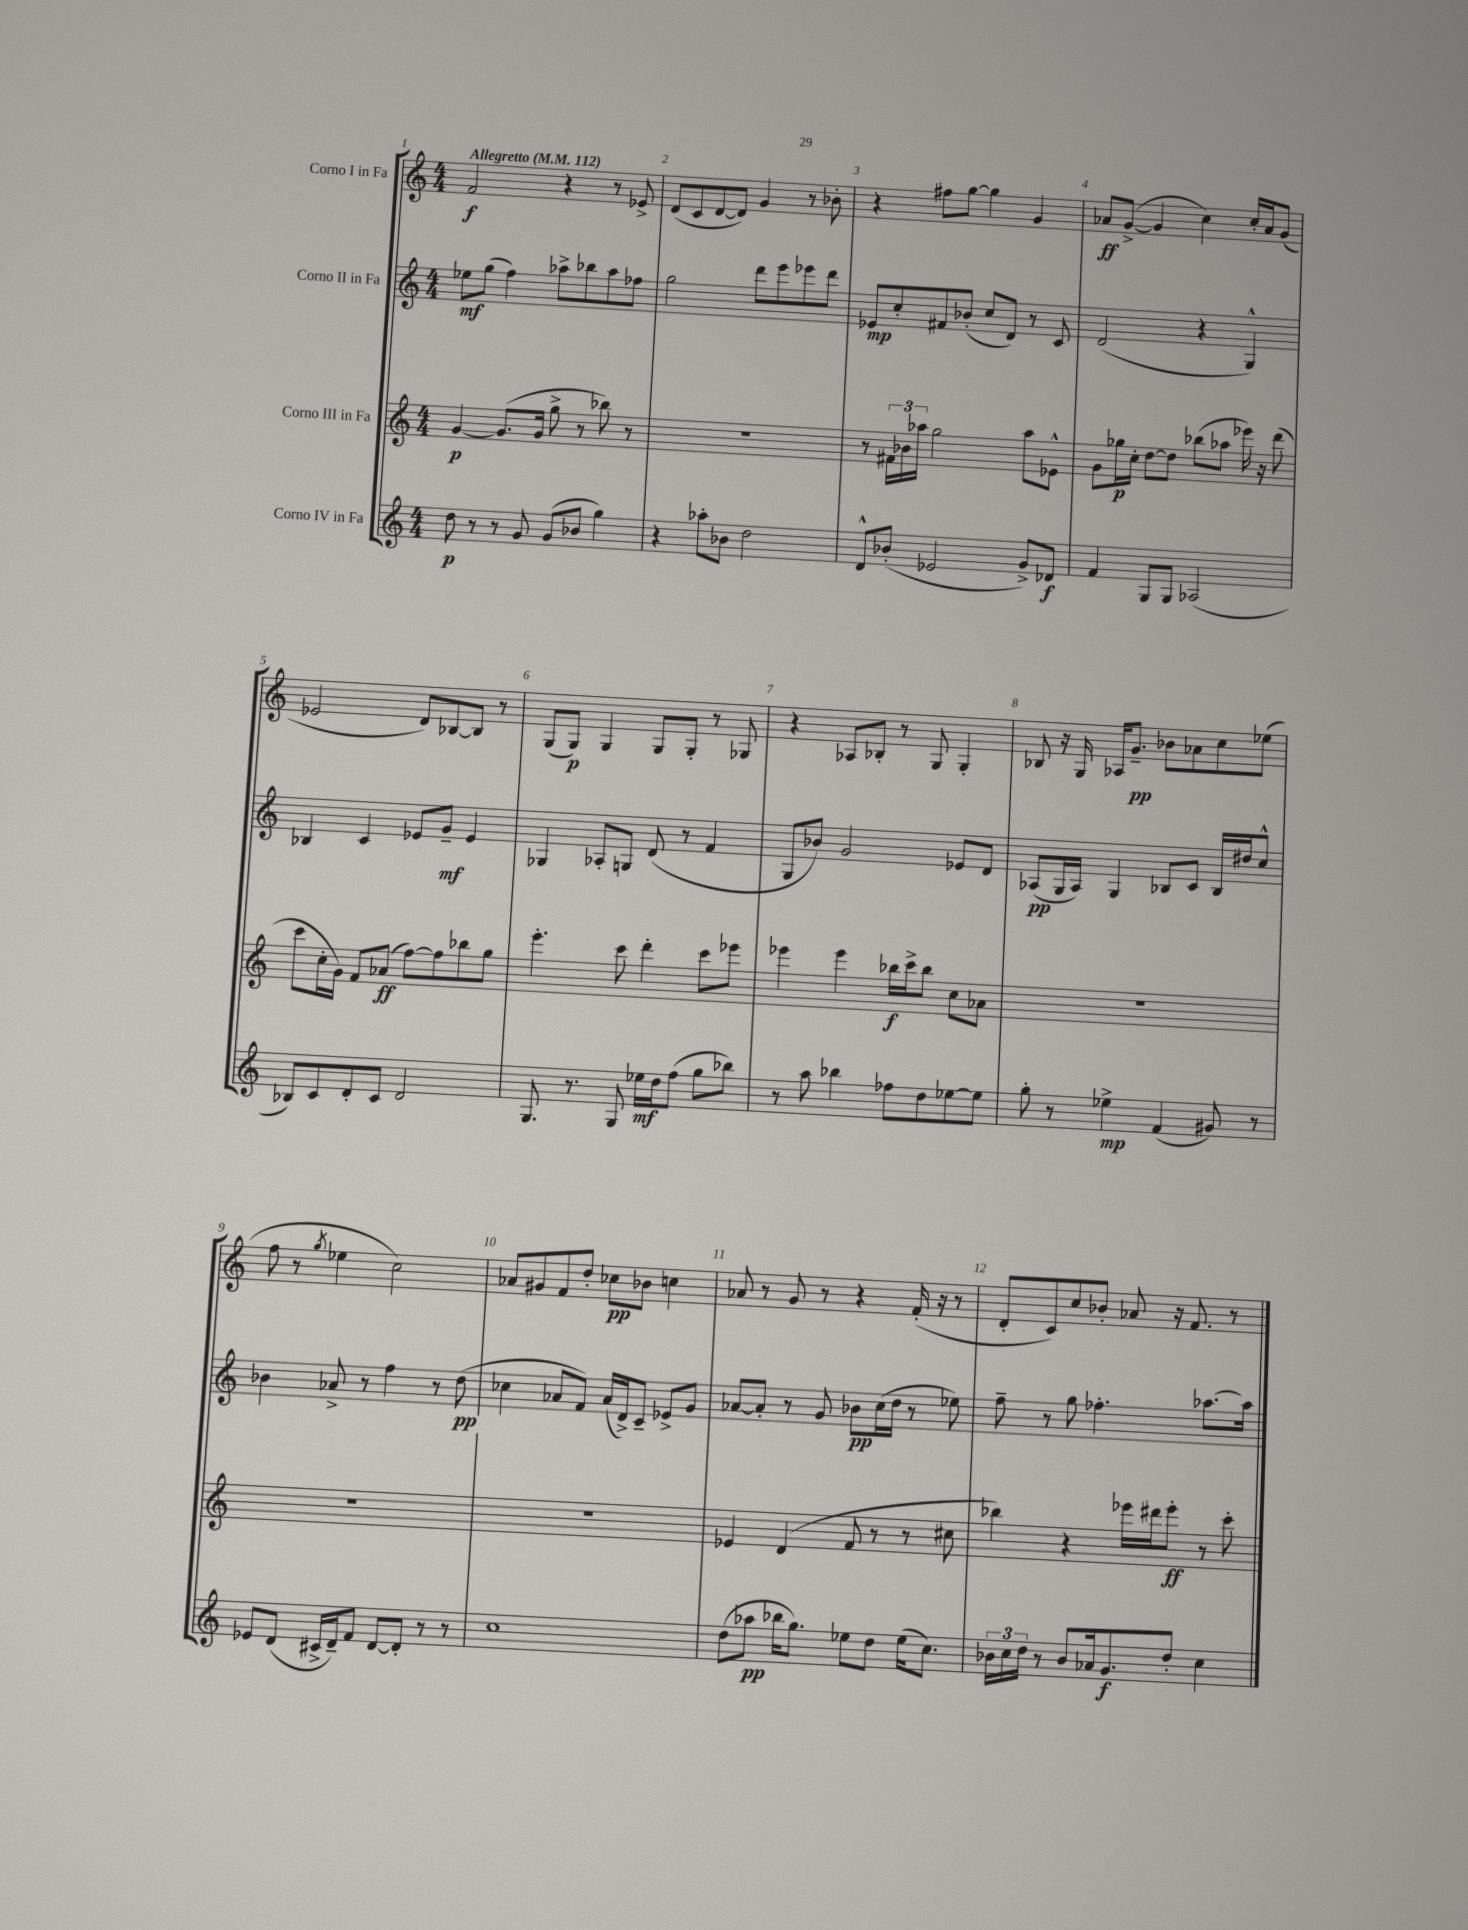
<<
\new StaffGroup <<
\new Staff = "s0" \with { instrumentName = "Corno I in Fa" } {
    \clef treble \key c \major \numericTimeSignature \time 4/4 \tempo "Allegretto" 4 = 112
    f'2\f r4 r8 ees'8-> |
    d'8( c'8 d'8~ d'8) g'4 r8 bes'8-. |
    r4 fis''8 g''8~ g''4 g'4 |
    aes'8\ff g'8~->( g'4 c''4) c''16-. aes'16 g'8( |
    ees'2 d'8) bes8~ bes8 r8 |
    g8( g8\p) g4 g8 g8-. r8 ges8 |
    r4 aes8 bes8-. r8 g8 g4-. |
    bes8 r16 g16 aes16 g'8.--\pp bes'8 aes'8 c''8 ees''8( |
    f''8 r8 \acciaccatura { g''8 } ees''4 c''2) |
    aes'8 gis'8 f'8 d''8-. ces''8\pp bes'8 c''4 |
    aes'8 r8 g'8 r8 r4 f'16-.( r16 r8 |
    d'8-. c'8) c''8 bes'8-. aes'8 r16 f'8. r8 \bar "|." |
}
\new Staff = "s1" \with { instrumentName = "Corno II in Fa" } {
    \clef treble \key c \major \numericTimeSignature \time 4/4
    ees''8\mf g''8( f''4) aes''8-> bes''8 aes''8 fes''8 |
    g''2 d'''8 e'''8 ees'''8 d'''8 |
    ees'8\mp c''8-. fis'8 bes'8-.( c''8 d'8) r8 c'8 |
    d'2( r4 g4-^) |
    bes4 c'4 ees'8 g'8--\mf ees'4 |
    ges4 aes8-. g8 d'8( r8 f'4 |
    g8 bes'8) g'2 ees'8 d'8 |
    aes8\pp( g16 aes16) g4 bes8 c'8 bes16 dis''16 c''8-^ |
    bes'4 aes'8-> r8 f''4 r8 d''8\pp( |
    ces''4 aes'8 f'8) aes'16( d'16->) c'8-- ees'8-> g'8 |
    aes'8~ aes'8-. r8 g'8 bes'8\pp c''16( d''16 r8 ees''8) |
    f''8-- r8 g''8 fes''4.-. aes''8.~ aes''16 \bar "|." |
}
\new Staff = "s2" \with { instrumentName = "Corno III in Fa" } {
    \clef treble \key c \major \numericTimeSignature \time 4/4
    g'4~\p g'8.( g'16 g''8-> r8 bes''8) r8 |
    R1 |
    r8 \tuplet 3/2 { fis'16 bes'16 aes''16 } g''2 aes''8 ees'8-^ |
    g'8 ges''16\p c''16-. d''8~ d''8 bes''8( aes''8 ees'''16) r16 d'''8( |
    c'''8 c''16-. g'16) f'8 aes'8\ff( f''8~) f''8 bes''8 g''8 |
    e'''4.-. c'''8 d'''4-. c'''8 ees'''8 |
    ees'''4 ees'''4 bes''16\f c'''16-> bes''8 c''8 aes'8 |
    R1 |
    R1 |
    R1 |
    ees'4 d'4( f'8 r8 r8 cis''8 |
    bes''4) r4 ees'''16 dis'''16 ees'''8-.\ff r8 c'''8-. \bar "|." |
}
\new Staff = "s3" \with { instrumentName = "Corno IV in Fa" } {
    \clef treble \key c \major \numericTimeSignature \time 4/4
    d''8\p r8 r8 g'8 g'8( bes'8 g''4) |
    r4 aes''8-. bes'8 d''2 |
    d'8-^ bes'8-.( ees'2 g'8->) des'8\f |
    f'4 g8 g8 aes2( |
    bes8) c'8 d'8-. c'8 d'2 |
    g8. r8. g8 ees''16\mf d''16 f''8( g''8 bes''8) |
    r8 a''8 bes''4 fes''8 d''8 ees''8~ ees''8 |
    g''8-. r8 ees''4->\mp f'4( gis'8) r8 |
    ees'8 d'8( cis'16-> d'16--) f'8 d'8~ d'8-. r8 r8 |
    c''1 |
    d''8( aes''8\pp bes''16 g''8.) ees''8 d''8 ees''16( c''8.) |
    \tuplet 3/2 { bes'16 c''16 d''16 } r8 bes'8 aes'16 g'8.\f d''8-. c''4 \bar "|." |
}
>>
>>
\layout { \context { \Score \override BarNumber.break-visibility = ##(#f #t #t) barNumberVisibility = #all-bar-numbers-visible } }
